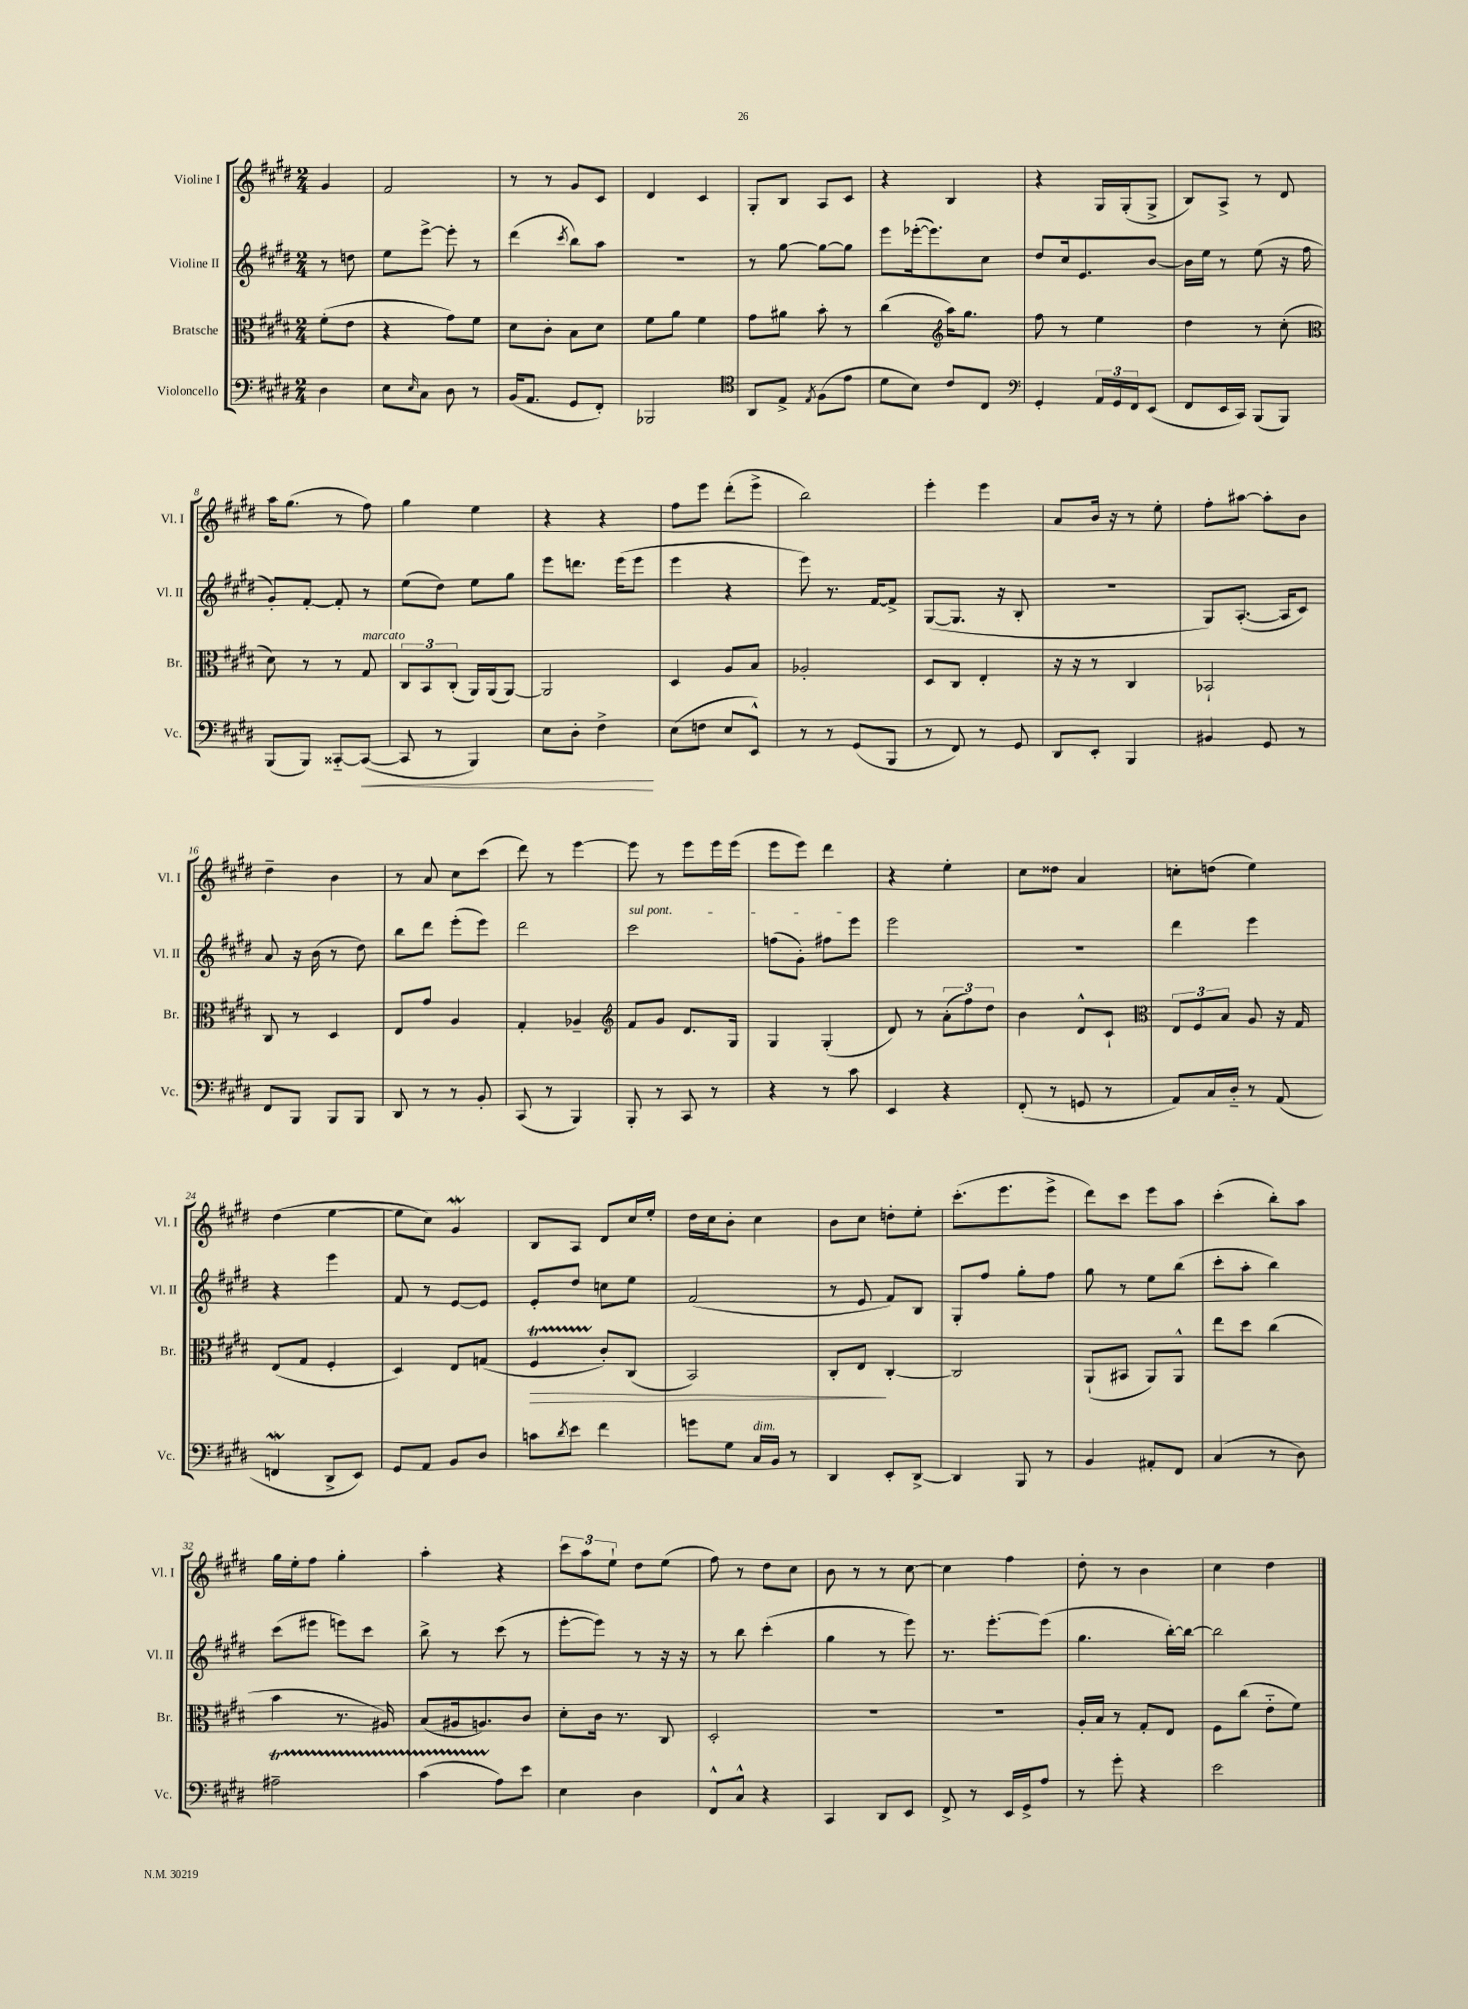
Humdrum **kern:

**kern	**kern	**kern	**kern
*staff4	*staff3	*staff2	*staff1
*clefF4	*clefC3	*clefG2	*clefG2
*k[f#c#g#d#]	*k[f#c#g#d#]	*k[f#c#g#d#]	*k[f#c#g#d#]
*M2/4	*M2/4	*M2/4	*M2/4
4D#	(8f#'	8r	4g#
.	8e	8dd	.
=	=	=	=
8E	4r	8ee	2f#
16qqE	.	.	.
8C#	.	[8eee^	.
8D#	8g#)	8eee']	.
8r	8f#	8r	.
=	=	=	=
(16BB	8d#	(4ddd#	8r
8.AA	.	.	.
.	8c#'	.	8r
.	.	8qccc#	.
8GG#	8B	8bb)	8g#
8FF#')	8d#	8aa	8c#
=	=	=	=
2BBB-	8f#	2r	4d#
.	8a	.	.
.	4f#	.	4c#
=	=	=	=
*clefC4	*	*	*
8AA	8g#	8r	8G#'
8E^	8a#	[8gg#	8B
8qE	.	.	.
(8F#	8b'	8gg#_	8A
8e	8r	8gg#]	8c#
=	=	=	=
8d#	(4cc#	8eee	4r
8B)	.	([16eee-'	.
.	.	8.eee-])	.
*	*clefG2	*	*
8c#	16aa)	.	4B
.	8.gg#	.	.
8C#	.	8cc#	.
=	=	=	=
*clefF4	*	*	*
4GG#'	8ff#	8dd#	4r
.	8r	16cc#	.
.	.	8.e	.
24AA	4ee	.	16G#
24GG#	.	.	.
.	.	.	(16G#'
24FF#	.	.	.
(8EE	.	[8b	8G#^
=	=	=	=
8FF#	4dd#	16b]	8B)
.	.	16ee	.
16EE	.	8r	8A^
16CC#)	.	.	.
(8BBB	8r	(8ee	8r
8BBB)	(8cc#'	16r	8d#
.	.	16ff#	.
=	=	=	=
*	*clefC3	*	*
(8BBB	8d#)	8g#')	16aa
.	.	.	(8.gg#
8BBB)	8r	[8f#'	.
[8CC##'~	8r	8f#']	8r
(8CC##_	8G#	8r	8ff#)
=	=	=	=
8CC##]	12C#	(8ee	4gg#
.	12BB	.	.
8r	.	8dd#)	.
.	(12C#'	.	.
4BBB)	16AA)	8ee	4ee
.	(16AA	.	.
.	[8AA)	8gg#	.
=	=	=	=
8E	2AA]	8eee	4r
8D#'	.	8.ddd	.
4F#^	.	.	4r
.	.	(16eee	.
.	.	8eee	.
=	=	=	=
(8E	4D#	4eee	8ff#
8F	.	.	8eee
8E	8A	4r	(8ddd#'
8EE^^)	8B	.	8eee^
=	=	=	=
8r	2A-'	8eee)	2bb)
8r	.	8.r	.
(8GG#	.	.	.
.	.	[16f#	.
8BBB	.	8f#^]	.
=	=	=	=
8r	8D#	([8G#	4eee'
8FF#)	8C#	8.G#]	.
8r	4E'	.	4eee
.	.	16r	.
8GG#	.	8B'	.
=	=	=	=
8DD#	16r	2r	8a
.	16r	.	.
8EE'	8r	.	16b
.	.	.	16r
4BBB	4C#	.	8r
.	.	.	8ee'
=	=	=	=
4BB#	2BB-`	8G#)	8ff#'
.	.	([8.A'	[8aa#
8GG#	.	.	8aa#']
.	.	16A]	.
8r	.	8c#)	8b
=	=	=	=
8FF#	8C#	8a	4dd#~
8BBB	8r	16r	.
.	.	(16b	.
8BBB	4D#	8r	4b
8BBB	.	8dd#)	.
=	=	=	=
8DD#	8E	8bb	8r
8r	8g#	8ddd#	8a
8r	4A	(8eee'	8cc#
8BB'	.	8eee)	(8ccc#
=	=	=	=
(8CC#	4G#'	2ddd#	8ddd#)
8r	.	.	8r
4BBB)	4A-~	.	[4eee
=	=	=	=
*	*clefG2	*	*
8BBB'	8f#	2ccc#	8eee]
8r	8g#	.	8r
8CC#	8.d#	.	8eee
8r	.	.	16eee
.	16G#	.	(16eee
=	=	=	=
4r	4G#	(8ff	8eee
.	.	8g#')	8eee)
8r	(4G#'	8ff#	4ddd#
8c#	.	8eee	.
=	=	=	=
4EE	8d#)	2eee	4r
.	8r	.	.
4r	(12a'	.	4ee'
.	12ff#)	.	.
.	12dd#	.	.
=	=	=	=
(8FF#'	4b	2r	8cc#
8r	.	.	8dd##
8GG	8d#^^	.	4a
8r	8c#`	.	.
=	=	=	=
*	*clefC3	*	*
8AA)	12E	4ddd#	8cc'
.	12F#	.	.
16C#	.	.	(8dd
.	12B	.	.
16D#'~	.	.	.
8r	8A	4eee	4ee)
(8AA	16r	.	.
.	16G#	.	.
=	=	=	=
4FF	(8E	4r	(4dd#
.	8G#	.	.
8DD#^	4F#'	4eee	[4ee
8EE)	.	.	.
=	=	=	=
8GG#	4D#)	8f#	8ee]
8AA	.	8r	8cc#)
8BB	8E	[8e	4g#
8D#	(8G	8e]	.
=	=	=	=
8c	4F#	8e'	8B
8qd#	.	.	.
8e	.	8dd#	8A
4f#	8c#')	8cc	8d#
.	(8C#	8ee	16cc#
.	.	.	16ee'
=	=	=	=
8g	2BB)	(2f#	16dd#
.	.	.	16cc#
8G#	.	.	8b'
16C#	.	.	4cc#
16BB	.	.	.
8r	.	.	.
=	=	=	=
4DD#	8C#'	8r	8b
.	8E	8e	8cc#
8EE'	[4C#'	8f#)	8dd'
[8DD#^	.	8B	8ee'
=	=	=	=
4DD#]	2C#]	8G#'	(8.ccc#'
.	.	8ff#	.
.	.	.	8.eee
8BBB	.	8gg#'	.
8r	.	8ff#	8eee^
=	=	=	=
4BB	(8AA`	8gg#	8ddd#)
.	8BB#	8r	8ccc#
8AA#'	8AA)	8ee	8eee
8FF#	8AA^^	(8bb	8aa
=	=	=	=
(4C#	8ee	8ccc#'	(4ccc#'
.	8dd#	8aa'	.
8r	(4cc#	4bb)	8bb')
8D#)	.	.	8aa
=	=	=	=
2A#~	4b	(8ccc#	16gg#
.	.	.	16ee'
.	.	8eee#	8ff#
.	8.r	8eee)	4gg#'
.	.	8ccc#	.
.	16A#)	.	.
=	=	=	=
(4c#	(8B	8bb^	4aa'
.	16A#	8r	.
.	8.A)	.	.
8A)	.	(8ccc#	4r
8e	8c#	8r	.
=	=	=	=
4E	8d#'	[8eee'	12ccc#
.	.	.	12aa
.	16c#	8eee])	.
.	.	.	12ee`
.	8.r	.	.
4D#	.	8r	8dd#
.	8C#	16r	(8ee
.	.	16r	.
=	=	=	=
8FF#^^	2D#'	8r	8ff#)
8C#^^	.	8bb	8r
4r	.	(4ccc#'	8dd#
.	.	.	8cc#
=	=	=	=
4CC#	2r	4gg#	8b
.	.	.	8r
8DD#	.	8r	8r
8EE	.	8eee)	[8cc#
=	=	=	=
8FF#^	2r	8.r	4cc#]
8r	.	.	.
.	.	[8.eee'	.
16EE	.	.	4ff#
16GG#^	.	.	.
8A	.	(8eee]	.
=	=	=	=
8r	16A'	4.gg#	8dd#'
.	16B	.	.
8g#'	8r	.	8r
4r	8G#'	.	4b
.	8E	[16bb')	.
.	.	16bb_	.
=	=	=	=
2e	8F#	2bb]	4cc#
.	(8cc#	.	.
.	8e'~	.	4dd#
.	8f#)	.	.
==	==	==	==
*-	*-	*-	*-
